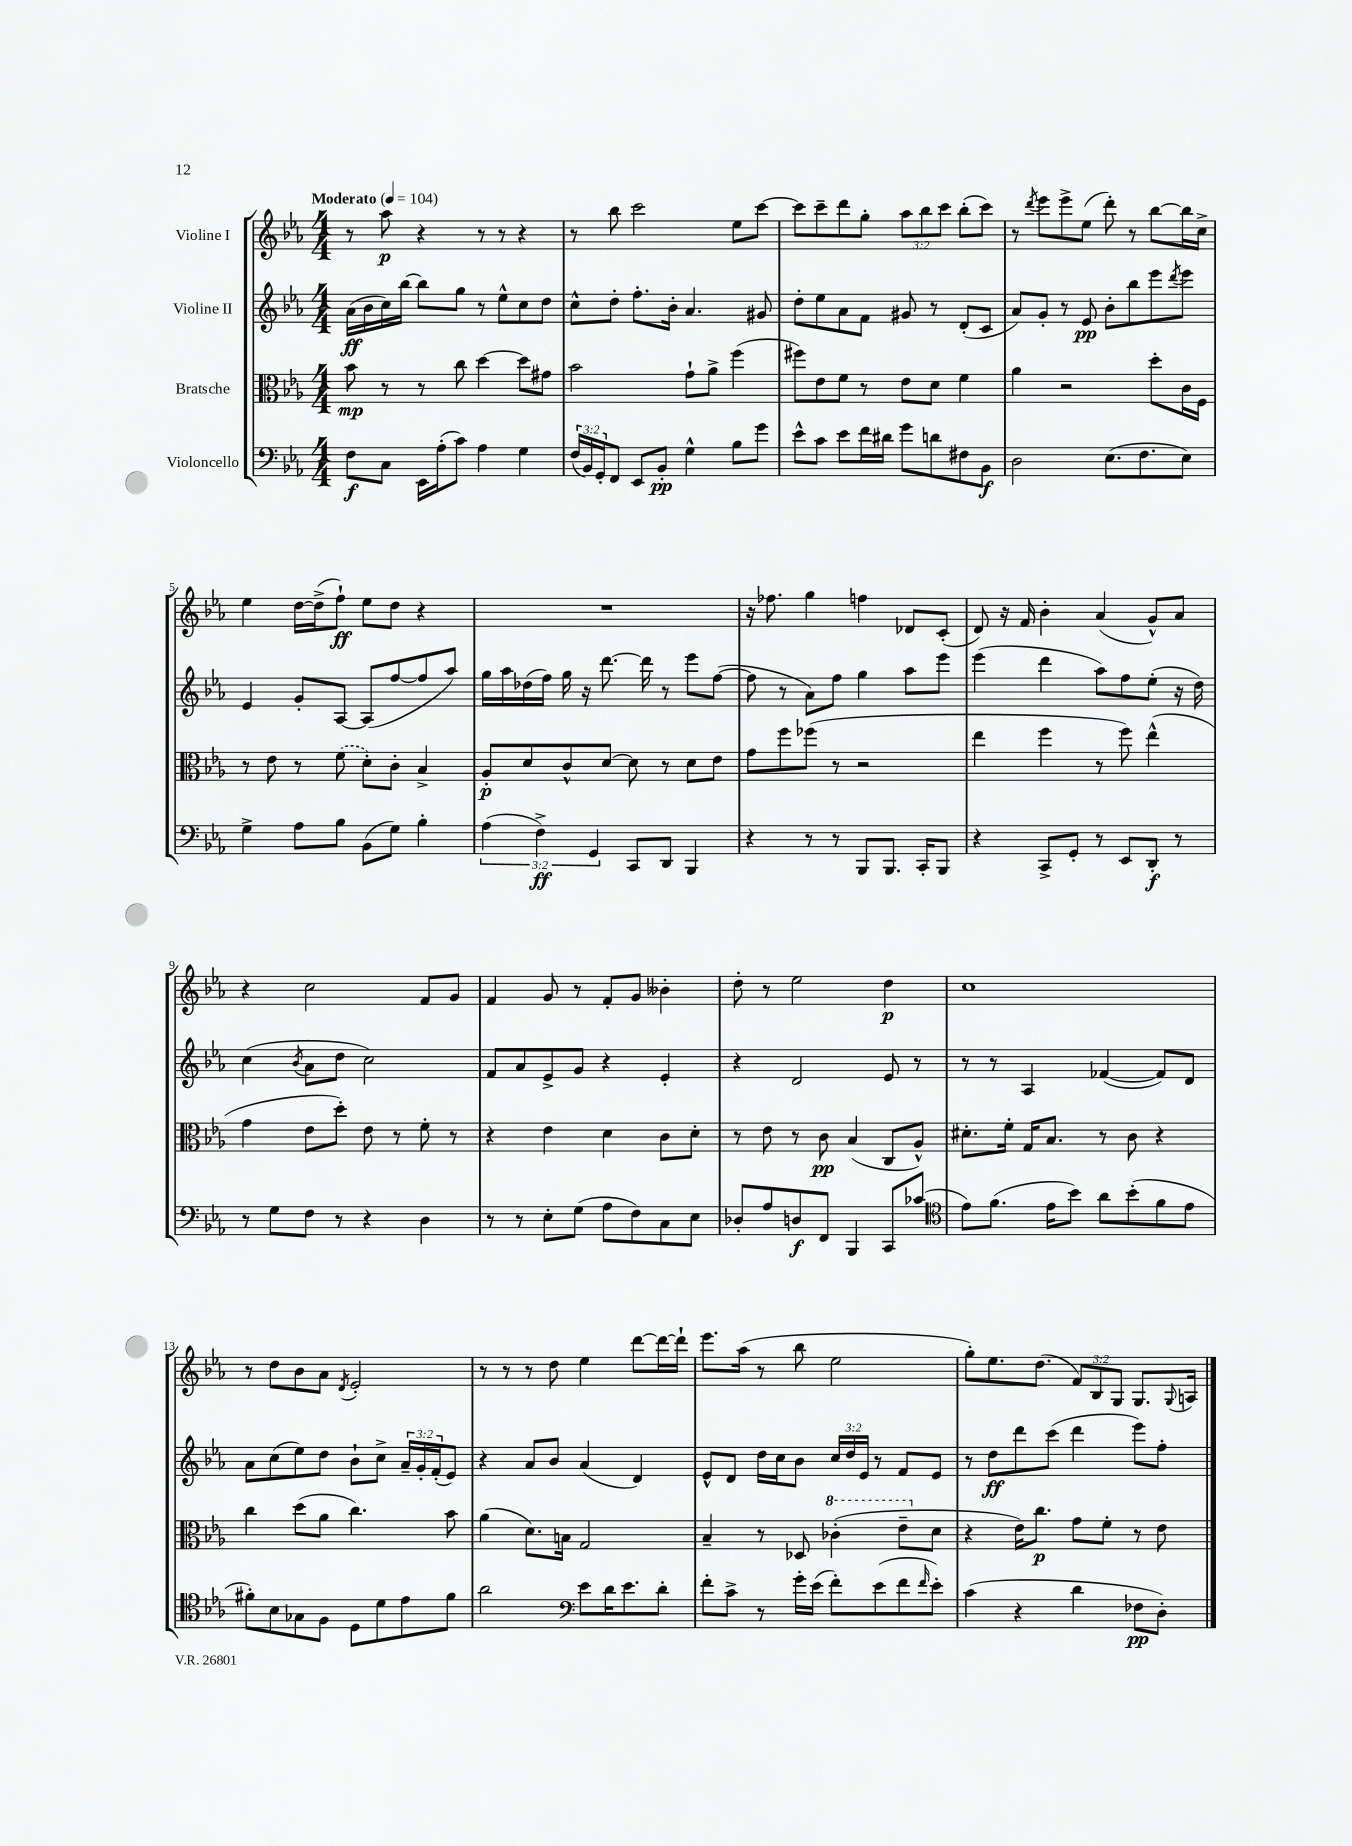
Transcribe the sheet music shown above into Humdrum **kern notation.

**kern	**dynam	**kern	**dynam	**kern	**dynam	**kern	**dynam
*part4	*part4	*part3	*part3	*part2	*part2	*part1	*part1
*staff4	*staff4	*staff3	*staff3	*staff2	*staff2	*staff1	*staff1
*I"Violoncello	*	*I"Bratsche	*	*I"Violine II	*	*I"Violine I	*
*clefF4	*	*clefC3	*	*clefG2	*	*clefG2	*
*k[b-e-a-]	*	*k[b-e-a-]	*	*k[b-e-a-]	*	*k[b-e-a-]	*
*M4/4	*	*M4/4	*	*M4/4	*	*M4/4	*
*MM104	*	*MM104	*	*MM104	*	*MM104	*
=1	=1	=1	=1	=1	=1	=1	=1
!	!	!	!	!	!	!LO:TX:a:B:t=Moderato	!
8F\L	f	8b-\	mp	(16a-\LL	ff	8r	.
.	.	.	.	16b-\	.	.	.
8C\J	.	8r	.	16cc\)	.	8aa-\	p
.	.	.	.	[16bb-\JJ	.	.	.
16EE-\LL	.	8r	.	8bb-\L]	.	4r	.
(16A-'\J	.	.	.	.	.	.	.
8c\J)	.	8cc\	.	8gg\J	.	.	.
4A-\	.	[4dd\	.	8r	.	8r	.
.	.	.	.	8ee-^^\L	.	8r	.
4G\	.	8dd\L]	.	8cc\	.	4r	.
.	.	8g#X\J	.	8dd\J	.	.	.
=2	=2	=2	=2	=2	=2	=2	=2
(24F/LL	.	2b-\	.	8cc^^\L	.	8r	.
24BB-/)	.	.	.	.	.	.	.
24GG'/J	.	.	.	.	.	.	.
8FF/J	.	.	.	8dd'\J	.	8bb-\	.
8EE-/L	.	.	.	8.ff'\L	.	2ccc\	.
8BB-'/J	pp	.	.	.	.	.	.
.	.	.	.	16b-'\Jk	.	.	.
4G^^\	.	8g`\L	.	4.a-/	.	.	.
.	.	8a-^\J	.	.	.	.	.
8B-\L	.	(4ff\	.	.	.	8ee-\L	.
8g\J	.	.	.	8g#X/	.	[8ccc\J	.
=3	=3	=3	=3	=3	=3	=3	=3
8e-^^\L	.	8ff#X\L)	.	8dd'\L	.	8ccc\L]	.
8c\J	.	8e-\	.	8ee-\	.	8ccc~\	.
8e-\L	.	8f\J	.	8a-\	.	8ddd\	.
16f\L	.	8r	.	8f\J	.	8gg'\J	.
16d#X\JJ	.	.	.	.	.	.	.
8g\L	.	8e-\L	.	8g#X/	.	12aa-\L	.
.	.	.	.	.	.	12bb-\	.
8dn\	.	8d\J	.	8r	.	.	.
.	.	.	.	.	.	12ccc\J	.
8F#X\	.	4f\	.	(8d'/L	.	(8bb-'\L	.
8BB-\J	f	.	.	8c/J	.	8ccc\J)	.
=4	=4	=4	=4	=4	=4	=4	=4
2D\	.	4a-\	.	8a-/L)	.	8r	.
.	.	.	.	.	.	8qddd/	.
.	.	.	.	8g'/J	.	8eee-\L	.
.	.	2r	.	8r	.	8eee-^\	.
.	.	.	.	8e-/	pp	(8ee-\J	.
(8.E-\L	.	.	.	8b-'\L	.	8ddd'\)	.
.	.	.	.	8bb-\	.	8r	.
8.F\	.	.	.	.	.	.	.
.	.	8dd'\L	.	8eee-\	.	[8bb-\L	.
.	.	.	.	8qddd/	.	.	.
8E-\J)	.	16c\L	.	8eee-\J	.	16bb-\L]	.
.	.	16F\JJ	.	.	.	16cc^\JJ	.
!!LO:LB:g=z
=5	=5	=5	=5	=5	=5	=5	=5
4G^\	.	8r	.	4e-/	.	4ee-\	.
.	.	8e-\	.	.	.	.	.
8A-\L	.	8r	.	8g'/L	.	[16dd\LL	.
.	.	.	.	.	.	(16dd^\J]	.
8B-\J	.	(8f\	.	[8A-/J	.	8ff`\J)	ff
(8BB-\L	.	8d'\L)	.	(8A-/L]	.	8ee-\L	.
8G\J)	.	8c'\J	.	[8ff/	.	8dd\J	.
4B-'\	.	4B-^/	.	8ff/]	.	4r	.
.	.	.	.	8aa-/J)	.	.	.
=6	=6	=6	=6	=6	=6	=6	=6
(6A-\	.	8A-'/L	p	16gg\LL	.	1r	.
.	.	.	.	16aa-\	.	.	.
.	.	8d/	.	(16dd-X\	.	.	.
6F^\)	ff	.	.	.	.	.	.
.	.	.	.	16ff\JJ)	.	.	.
.	.	8c^^/	.	16gg\	.	.	.
.	.	.	.	16r	.	.	.
6GG/	.	.	.	.	.	.	.
.	.	[8d/J	.	[8.ddd\	.	.	.
8CC/L	.	8d\]	.	.	.	.	.
.	.	.	.	16ddd\]	.	.	.
8DD/J	.	8r	.	8r	.	.	.
4BBB-/	.	8d\L	.	8eee-\L	.	.	.
.	.	8e-\J	.	([8ff\J	.	.	.
=7	=7	=7	=7	=7	=7	=7	=7
4r	.	8g\L	.	8ff\]	.	16r	.
.	.	.	.	.	.	8.ff-X\	.
.	.	8ff\	.	8r	.	.	.
8r	.	(8ff-X\J	.	8a-\L)	.	4gg\	.
8r	.	8r	.	8ff\J	.	.	.
8BBB-/L	.	2r	.	4gg\	.	4ffn\	.
8.BBB-/J	.	.	.	.	.	.	.
.	.	.	.	8aa-\L	.	8d-X/L	.
16CC'/KL	.	.	.	.	.	.	.
8BBB-/J	.	.	.	8eee-\J	.	(8c'/J	.
=8	=8	=8	=8	=8	=8	=8	=8
4r	.	4ee-\	.	(4eee-\	.	8d/)	.
.	.	.	.	.	.	16r	.
.	.	.	.	.	.	16f/	.
8CC^/L	.	4ff\	.	4ddd\	.	4b-'\	.
8GG'/J	.	.	.	.	.	.	.
8r	.	8r	.	8aa-\L)	.	(4a-/	.
8EE-/L	.	8ff\)	.	8ff\	.	.	.
8DD'/J	f	(4ee-^^\	.	(8ee-'\J	.	8g^^/L)	.
8r	.	.	.	16r	.	8a-/J	.
.	.	.	.	16dd\)	.	.	.
!!LO:LB:g=z
=9	=9	=9	=9	=9	=9	=9	=9
8r	.	4g\	.	(4cc\	.	4r	.
8G\L	.	.	.	.	.	.	.
.	.	.	.	8qb-/	.	.	.
8F\J	.	8e-\L	.	8a-\L	.	2cc\	.
8r	.	8dd'\J)	.	8dd\J	.	.	.
4r	.	8e-\	.	2cc\)	.	.	.
.	.	8r	.	.	.	.	.
4D\	.	8f'\	.	.	.	8f/L	.
.	.	8r	.	.	.	8g/J	.
=10	=10	=10	=10	=10	=10	=10	=10
8r	.	4r	.	8f/L	.	4f/	.
8r	.	.	.	8a-/	.	.	.
8E-'\L	.	4e-\	.	8e-^/	.	8g/	.
(8G\J	.	.	.	8g/J	.	8r	.
8A-\L	.	4d\	.	4r	.	8f'/L	.
8F\)	.	.	.	.	.	8g/J	.
8C\	.	8c\L	.	4e-'/	.	4b--X'\	.
8E-\J	.	8d'\J	.	.	.	.	.
=11	=11	=11	=11	=11	=11	=11	=11
8D-X'/L	.	8r	.	4r	.	8dd'\	.
8A-/	.	8e-\	.	.	.	8r	.
8Dn/	f	8r	.	2d/	.	2ee-\	.
8FF/J	.	8c\	pp	.	.	.	.
4BBB-/	.	(4B-/	.	.	.	.	.
8CC/L	.	8C/L	.	8e-/	.	4dd\	p
(8c-X/J	.	8A-^^/J)	.	8r	.	.	.
=12	=12	=12	=12	=12	=12	=12	=12
*clefC4	*	*	*	*	*	*	*
8e-\L)	.	8.d#X'\L	.	8r	.	1cc	.
(8.f\J	.	.	.	8r	.	.	.
.	.	16f'\Jk	.	.	.	.	.
.	.	16G/KL	.	4A-/	.	.	.
16e-\KL	.	8.B-/J	.	.	.	.	.
8b-\J)	.	.	.	.	.	.	.
8a-\L	.	8r	.	([4f-X/	.	.	.
(8b-'\	.	8c\	.	.	.	.	.
8f\	.	4r	.	8f-/L])	.	.	.
8e-\J	.	.	.	8d/J	.	.	.
!!LO:LB:g=z
=13	=13	=13	=13	=13	=13	=13	=13
8f#X'\L)	.	4cc\	.	8a-\L	.	8r	.
8B-\	.	.	.	(8cc\	.	8dd\L	.
8G-X\	.	(8dd\L	.	8ee-\)	.	8b-\	.
8F\J	.	8a-\J	.	8dd\J	.	8a-\J	.
.	.	.	.	.	.	8qd/	.
8D\L	.	4.cc\)	.	8b-`\L	.	2e-'/	.
8d\	.	.	.	8cc^\J	.	.	.
8e-\	.	.	.	24a-~/LL	.	.	.
.	.	.	.	24g'/	.	.	.
.	.	.	.	(24f'/J	.	.	.
8f#\J	.	8b-\	.	8e-/J)	.	.	.
=14	=14	=14	=14	=14	=14	=14	=14
2a-\	.	(4a-\	.	4r	.	8r	.
.	.	.	.	.	.	8r	.
.	.	8.d\L)	.	8a-/L	.	8r	.
.	.	.	.	8b-/J	.	8dd\	.
.	.	16Bn\Jk	.	.	.	.	.
*clefF4	*	*	*	*	*	*	*
8e-\L	.	2G/	.	(4a-/	.	4ee-\	.
16d\K	.	.	.	.	.	.	.
8.e-\	.	.	.	.	.	.	.
.	.	.	.	4d/)	.	[8ddd\L	.
8d'\J	.	.	.	.	.	16ddd\L_	.
.	.	.	.	.	.	16ddd`\JJ]	.
=15	=15	=15	=15	=15	=15	=15	=15
8f'\L	.	4B-~/	.	8e-^^/L	.	8.eee-\L	.
8c^\J	.	.	.	8d/J	.	.	.
.	.	.	.	.	.	(16aa-\Jk	.
8r	.	8r	.	16dd\LL	.	8r	.
.	.	.	.	16cc\J	.	.	.
16g'\LL	.	8D-X/	.	8b-\J	.	8bb-\	.
(16e-\JJ	.	.	.	.	.	.	.
*	*	*8va	*	*	*	*	*
8f'\L)	.	(4cc-X'\	.	24cc/LL	.	2ee-\	.
.	.	.	.	24dd/	.	.	.
.	.	.	.	24e-/JJ	.	.	.
(8e-\	.	.	.	8r	.	.	.
8f\	.	8ee-~\L	.	8f/L	.	.	.
16qqf/	.	.	.	.	.	.	.
*	*	*X8va	*	*	*	*	*
8e-'\J)	.	8d\J	.	8e-/J	.	.	.
=16	=16	=16	=16	=16	=16	=16	=16
(4c\	.	4r	.	8r	.	8gg'\L)	.
.	.	.	.	8dd\L	ff	8.ee-\	.
4r	.	16e-\KL)	.	8ddd\	.	.	.
.	.	8.cc\J	p	.	.	(8.dd\J	.
.	.	.	.	(8ccc\J	.	.	.
4d\	.	8g\L	.	4ddd\	.	12f/L)	.
.	.	.	.	.	.	12B-/	.
.	.	8f'\J	.	.	.	.	.
.	.	.	.	.	.	12G/J	.
8F-X\L	pp	8r	.	8eee-\L)	.	8.G/L	.
8D'\J)	.	8e-\	.	8ff'\J	.	.	.
.	.	.	.	.	.	8qqG/	.
.	.	.	.	.	.	16An/Jk	.
==	==	==	==	==	==	==	==
*-	*-	*-	*-	*-	*-	*-	*-
